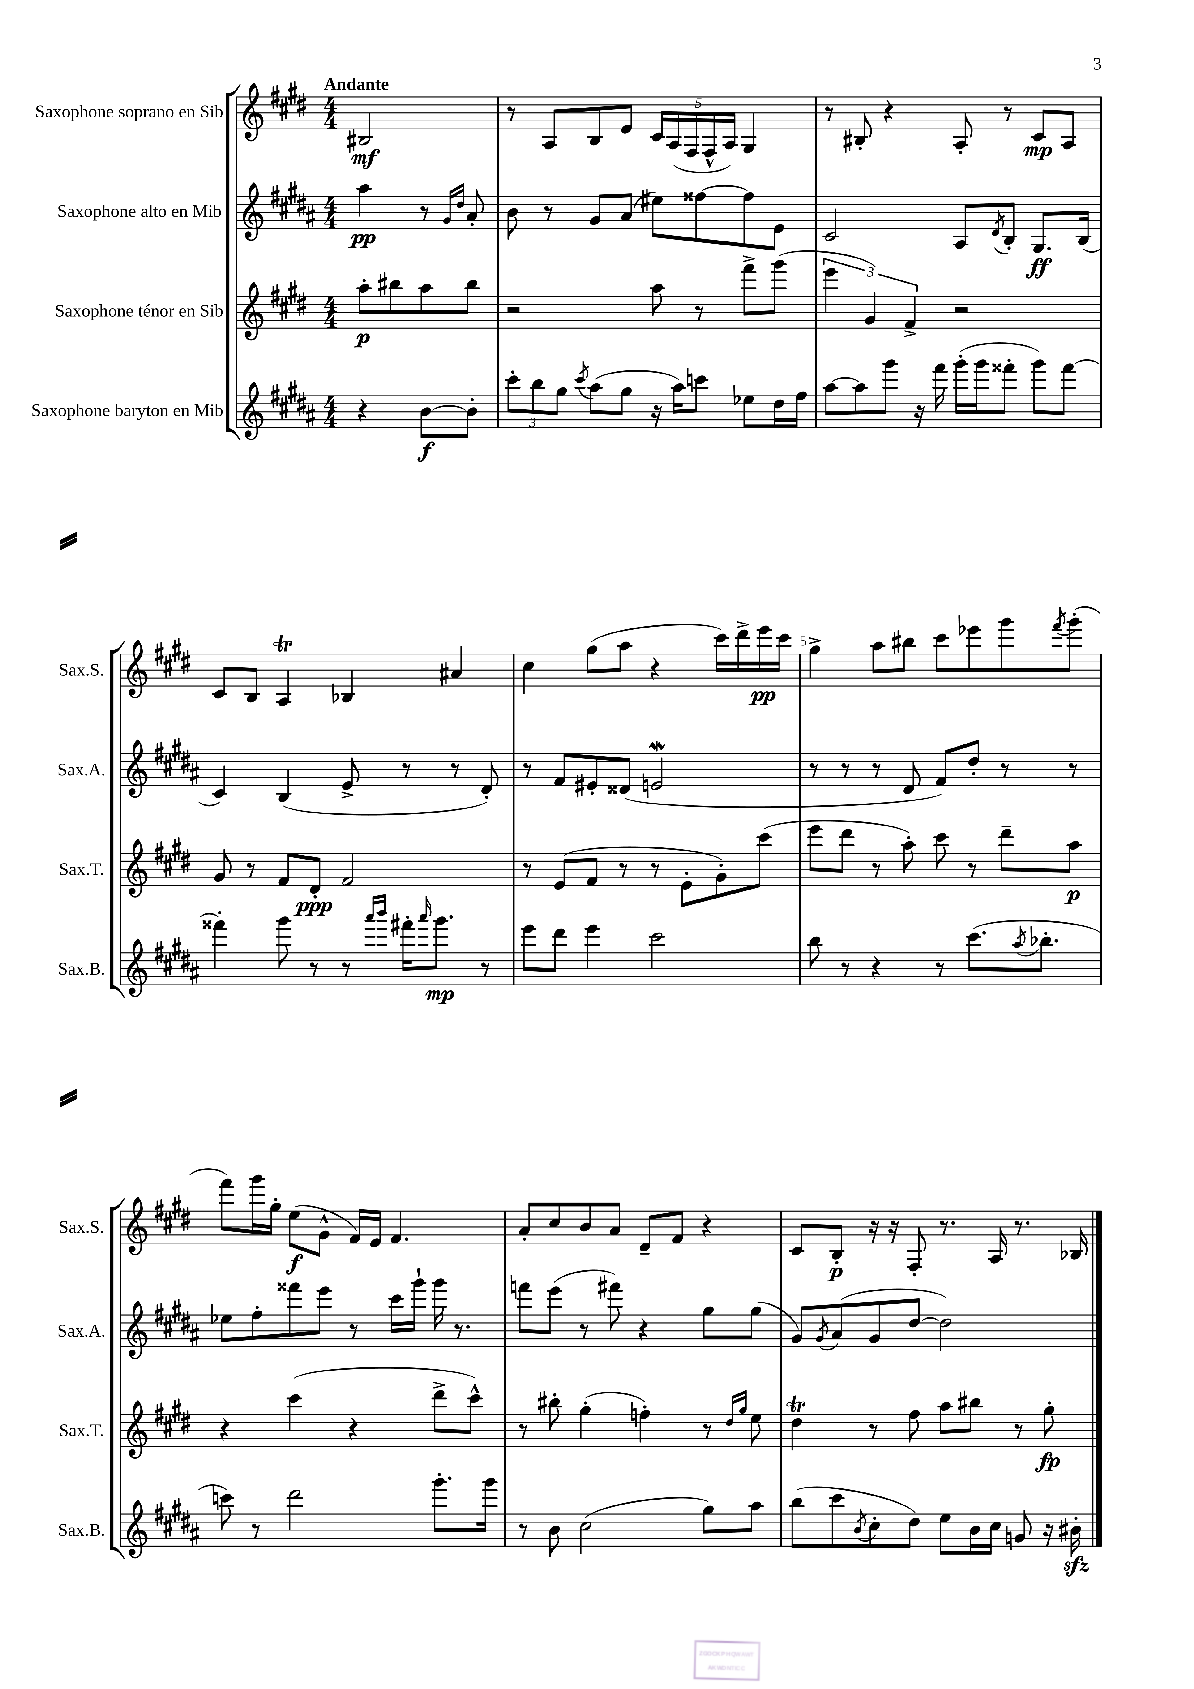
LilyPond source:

<<
\new StaffGroup <<
\new Staff = "s0" \with { instrumentName = "Saxophone soprano en Sib" shortInstrumentName = "Sax.S." } {
    \clef treble \key e \major \numericTimeSignature \time 4/4 \partial 2 \tempo "Andante"
    bis2\mf |
    r8 a8 b8 e'8 \tuplet 5/4 { cis'16 a16( fis16 fis16-^ a16) } gis4 |
    r8 bis8-. r4 a8-. r8 cis'8\mp a8 |
    cis'8 b8 a4\trill bes4 ais'4 |
    cis''4 gis''8( a''8 r4 cis'''16) dis'''16-> e'''16\pp cis'''16 |
    gis''4-> a''8 bis''8 cis'''8 ees'''8 gis'''8 \acciaccatura { fis'''8 } gis'''8-.( |
    fis'''8) gis'''16 gis''16-. e''8\f( gis'8-^ fis'16) e'16 fis'4. |
    a'8-. cis''8 b'8 a'8 dis'8-- fis'8 r4 |
    cis'8 b8-.\p r16 r16 fis8-. r8. a16 r8. bes16 \bar "|." |
}
\new Staff = "s1" \with { instrumentName = "Saxophone alto en Mib" shortInstrumentName = "Sax.A." } {
    \clef treble \key b \major \numericTimeSignature \time 4/4 \partial 2
    ais''4\pp r8 \grace { gis'16 dis''16 } ais'8-. |
    b'8 r8 gis'8 ais'8( eis''8) fisis''8~ fisis''8 e'8 |
    cis'2 ais8 \acciaccatura { dis'8 } b8-. gis8.\ff b16( |
    cis'4) b4( e'8-> r8 r8 dis'8-.) |
    r8 fis'8 eis'8-. disis'8( e'2\mordent |
    r8 r8 r8 dis'8 fis'8) dis''8-. r8 r8 |
    ees''8 fis''8-. fisis'''8 e'''8 r8 cis'''16 gis'''16-! gis'''16 r8. |
    f'''8 e'''8( r8 fis'''8) r4 gis''8 gis''8( |
    gis'8) \acciaccatura { gis'8 } ais'8( gis'8 dis''8~ dis''2) \bar "|." |
}
\new Staff = "s2" \with { instrumentName = "Saxophone ténor en Sib" shortInstrumentName = "Sax.T." } {
    \clef treble \key e \major \numericTimeSignature \time 4/4 \partial 2
    a''8-.\p bis''8 a''8 bis''8 |
    r2 a''8 r8 fis'''8-> gis'''8( |
    \tuplet 3/2 { e'''4 gis'4) fis'4-> } r2 |
    gis'8 r8 fis'8 dis'8-.\ppp fis'2 |
    r8 e'8( fis'8 r8 r8 e'8-. gis'8-.) cis'''8( |
    e'''8 dis'''8 r8 a''8-.) cis'''8 r8 dis'''8-- a''8\p |
    r4 cis'''4( r4 dis'''8-> cis'''8-^) |
    r8 bis''8-. gis''4-.( f''4-.) r8 \grace { dis''16 gis''16 } e''8 |
    dis''4\trill r8 fis''8 a''8 bis''8 r8 gis''8-.\fp \bar "|." |
}
\new Staff = "s3" \with { instrumentName = "Saxophone baryton en Mib" shortInstrumentName = "Sax.B." } {
    \clef treble \key b \major \numericTimeSignature \time 4/4 \partial 2
    r4 b'8~\f b'8-. |
    \tuplet 3/2 { cis'''8-. b''8 gis''8 } \acciaccatura { cis'''8 } ais''8( gis''8 r16 ais''16) c'''8 ees''8 dis''16 fis''16 |
    ais''8~ ais''8 gis'''8 r16 fis'''16 gis'''16-.( gis'''16 fisis'''8-. gis'''8) fisis'''8~ |
    fisis'''4-. gis'''8 r8 r8 \grace { ais'''16 b'''16 } fis'''16-. \grace { ais'''16 } gis'''8.\mp r8 |
    e'''8 dis'''8 e'''4 cis'''2 |
    b''8 r8 r4 r8 cis'''8.( \acciaccatura { ais''8 } bes''8.-. |
    c'''8) r8 dis'''2 gis'''8.-. gis'''16 |
    r8 b'8 cis''2( gis''8) ais''8 |
    b''8( cis'''8 \acciaccatura { b'8 } cis''8-. dis''8) e''8 b'16 cis''16 g'8 r16 bis'16-.\sfz \bar "|." |
}
>>
>>
\layout { \context { \Score \override BarNumber.break-visibility = ##(#f #t #t) barNumberVisibility = #(every-nth-bar-number-visible 5) } }
